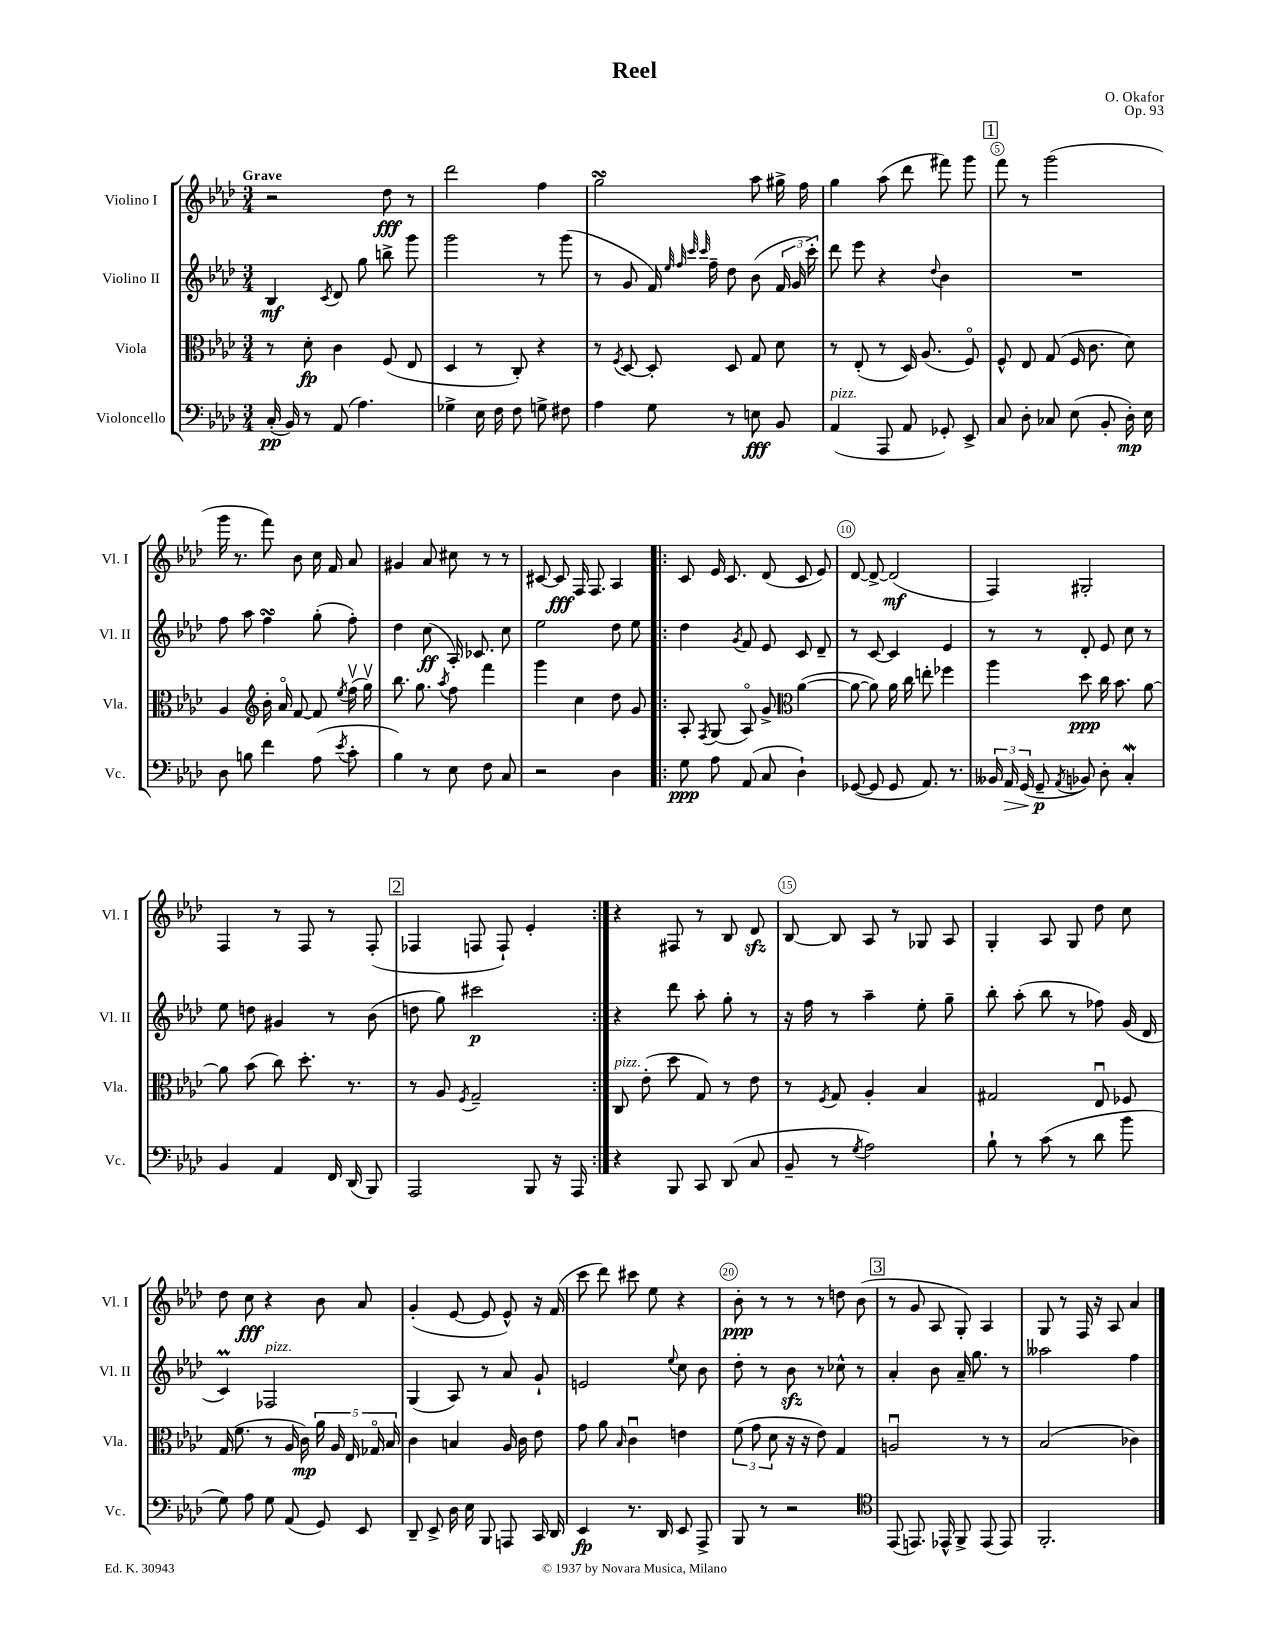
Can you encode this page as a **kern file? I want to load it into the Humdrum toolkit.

**kern	**dynam	**kern	**dynam	**kern	**dynam	**kern	**dynam
*part4	*part4	*part3	*part3	*part2	*part2	*part1	*part1
*staff4	*staff4	*staff3	*staff3	*staff2	*staff2	*staff1	*staff1
*I"Violoncello	*	*I"Viola	*	*I"Violino II	*	*I"Violino I	*
*I'Vc.	*	*I'Vla.	*	*I'Vl. II	*	*I'Vl. I	*
*clefF4	*	*clefC3	*	*clefG2	*	*clefG2	*
*k[b-e-a-d-]	*	*k[b-e-a-d-]	*	*k[b-e-a-d-]	*	*k[b-e-a-d-]	*
*M3/4	*	*M3/4	*	*M3/4	*	*M3/4	*
=1	=1	=1	=1	=1	=1	=1	=1
!	!	!	!	!	!	!LO:TX:a:B:t=Grave	!
(16C'/	pp	8r	.	4B-/	mf	2r	.
16BB-/)	.	.	.	.	.	.	.
8r	.	8d-'\	fp	.	.	.	.
.	.	.	.	8qc/	.	.	.
(8AA-/	.	4c\	.	8d-/	.	.	.
4.A-\)	.	.	.	8gg\	.	.	.
.	.	(8F/	.	8bbn^\	.	8dd-\	fff
.	.	8E-/	.	8ggg\	.	8r	.
=2	=2	=2	=2	=2	=2	=2	=2
4G-X^\	.	4D-/	.	2ggg\	.	2ddd-\	.
16E-\	.	8r	.	.	.	.	.
16F\	.	.	.	.	.	.	.
8F\	.	8C'/)	.	.	.	.	.
8Gn^\	.	4r	.	8r	.	4ff\	.
8F#X\	.	.	.	(8ggg\	.	.	.
=3	=3	=3	=3	=3	=3	=3	=3
4A-\	.	8r	.	8r	.	2ggsSsS\	.
.	.	8qF/	.	.	.	.	.
.	.	[8D-/	.	8g/	.	.	.
8G\	.	8D-'/]	.	16f/)	.	.	.
.	.	.	.	32qqee-/	.	.	.
.	.	.	.	32qqff/	.	.	.
.	.	.	.	32qqccc/	.	.	.
.	.	.	.	32qqccc/	.	.	.
.	.	.	.	16ff~\	.	.	.
8r	.	8D-/	.	8dd-\	.	.	.
8En\	fff	8G/	.	(8b-\	.	8aa-\	.
8BB-/	.	8d-\	.	24f/	.	16gg#X^\	.
.	.	.	.	24g/	.	.	.
.	.	.	.	.	.	16ff\	.
.	.	.	.	24ccc'\)	.	.	.
=4	=4	=4	=4	=4	=4	=4	=4
!LO:TX:a:i:t=pizz.	!	!	!	!	!	!	!
(4AA-/	.	8r	.	8ddd-\	.	4gg\	.
.	.	(8E-'/	.	8eee-\	.	.	.
8AAA-/	.	8r	.	4r	.	(8aa-\	.
8AA-/	.	16D-/)	.	.	.	8ddd-\	.
.	.	(8.A-/	.	.	.	.	.
.	.	.	.	8qqdd-/	.	.	.
8GG-X'/)	.	.	.	4b-\	.	8fff#X\)	.
8EE-^/	.	8F/)	.	.	.	8ggg\	.
!!LO:REH:place=s1:t=1
=5	=5	=5	=5	=5	=5	=5	=5
8C/	.	8F^^/	.	2.r	.	8fff\	.
8D-'\	.	8E-/	.	.	.	8r	.
8C-X/	.	(8G/	.	.	.	(2ggg\	.
(8E-\	.	16F/	.	.	.	.	.
.	.	8.c\	.	.	.	.	.
8BB-'/	.	.	.	.	.	.	.
16D-'\)	mp	8d-\)	.	.	.	.	.
16E-\	.	.	.	.	.	.	.
!!LO:LB:g=z
=6	=6	=6	=6	=6	=6	=6	=6
8D-\	.	4A-/	.	8ff\	.	16ggg\	.
.	.	.	.	.	.	8.r	.
8Bn\	.	.	.	8aa-\	.	.	.
*	*	*clefG2	*	*	*	*	*
4f\	.	16b-'\	.	4ffsSSS\	.	8fff\)	.
.	.	16a-/	.	.	.	.	.
.	.	[8f/	.	.	.	8b-\	.
(8A-\	.	8f/]	.	(8gg'\	.	16cc\	.
.	.	.	.	.	.	16f/	.
8qe-/	.	8qee-/	.	.	.	.	.
8c'\	.	(16ffv\	.	8ff'\)	.	8a-/	.
.	.	16ggv\)	.	.	.	.	.
=7	=7	=7	=7	=7	=7	=7	=7
4B-\)	.	8.bb-\	.	4dd-\	.	4g#X/	.
.	.	8.gg\	.	.	.	.	.
8r	.	.	.	(8cc\	ff	8a-/	.
.	.	8qaa-/	.	.	.	.	.
8E-\	.	8ff\	.	16A-'/)	.	8cc#X\	.
.	.	.	.	8.c-X/	.	.	.
8F\	.	4fff\	.	.	.	8r	.
8C/	.	.	.	8cc\	.	8r	.
=8	=8	=8	=8	=8	=8	=8	=8
2r	.	4ggg\	.	2ee-\	.	[8c#X/	.
.	.	.	.	.	.	8c#/]	fff
.	.	4cc\	.	.	.	16F/	.
.	.	.	.	.	.	8.F/	.
4D-\	.	8dd-\	.	8dd-\	.	4A-/	.
.	.	8g/	.	8ee-\	.	.	.
=9!|:	=9!|:	=9!|:	=9!|:	=9!|:	=9!|:	=9!|:	=9!|:
8G\	ppp	8A-'/	.	4dd-\	.	8c/	.
.	.	8qF/	.	.	.	.	.
8A-\	.	(8G/	.	.	.	16e-/	.
.	.	.	.	.	.	8.c/	.
.	.	.	.	8qg/	.	.	.
(8AA-/	.	8A-/)	.	8f/	.	.	.
8C/	.	8g^/	.	8e-/	.	(8d-/	.
*	*	*clefC3	*	*	*	*	*
4D-`\)	.	([4a-\	.	8c/	.	8c/	.
.	.	.	.	8d-~/	.	8e-/)	.
=10	=10	=10	=10	=10	=10	=10	=10
([8GG-X/	.	8a-\_	.	8r	.	[8d-/	.
8GG-/]	.	8a-\])	.	[8c/	.	8d-^/_	.
8GG-/	.	16a-\	.	4c/]	.	(2d-/]	mf
.	.	16cc\	.	.	.	.	.
8.AA-/)	.	8een'\	.	.	.	.	.
.	.	4ff-X\	.	4e-/	.	.	.
8.r	.	.	.	.	.	.	.
=11	=11	=11	=11	=11	=11	=11	=11
24BB--X/	.	4aa-\	.	8r	.	4F/)	.
!	!LO:HP:b	!	!	!	!	!	!
24AA-/	>	.	.	.	.	.	.
(24GG/	.	.	.	.	.	.	.
8GG~/	p	.	.	8r	.	.	.
8qAA-/	.	.	.	.	.	.	.
8BB-X/)	]	8dd-\	ppp	8d-'/	.	2G#X'/	.
8D-'\	.	16cc\	.	8e-/	.	.	.
.	.	8.b-\	.	.	.	.	.
4CW'/	.	.	.	8cc\	.	.	.
.	.	[8a-\	.	8r	.	.	.
!!LO:LB:g=z
=12	=12	=12	=12	=12	=12	=12	=12
4BB-/	.	8a-\]	.	8ee-\	.	4F/	.
.	.	(8b-\	.	8ddn\	.	.	.
4AA-/	.	8cc\)	.	4g#X/	.	8r	.
.	.	8.dd-'\	.	.	.	8F/	.
16FF/	.	.	.	8r	.	8r	.
(16DD-/	.	8.r	.	.	.	.	.
8BBB-/)	.	.	.	(8b-\	.	(8F'/	.
!!LO:REH:place=s1:t=2
=13	=13	=13	=13	=13	=13	=13	=13
2AAA-/	.	8r	.	8ddn\	.	4F-X/	.
.	.	8A-/	.	8gg\)	.	.	.
.	.	8qF/	.	.	.	.	.
.	.	2G~/	.	2ccc#X\	p	8Fn/	.
.	.	.	.	.	.	8F`/)	.
8BBB-/	.	.	.	.	.	4e-'/	.
16r	.	.	.	.	.	.	.
16AAA-/	.	.	.	.	.	.	.
=14:|!	=14:|!	=14:|!	=14:|!	=14:|!	=14:|!	=14:|!	=14:|!
!	!	!LO:TX:a:i:t=pizz.	!	!	!	!	!
4r	.	8C/	.	4r	.	4r	.
.	.	(8e-'\	.	.	.	.	.
8BBB-/	.	8dd-\	.	8ddd-\	.	8F#X/	.
8CC/	.	8G/)	.	8aa-'\	.	8r	.
(8DD-/	.	8r	.	8gg'\	.	8B-/	.
8C/	.	8e-\	.	8r	.	8d-zz/	.
=15	=15	=15	=15	=15	=15	=15	=15
8BB-~/	.	8r	.	16r	.	[8B-/	.
.	.	.	.	16ff\	.	.	.
.	.	8qF/	.	.	.	.	.
8r	.	8G/	.	8r	.	8B-/]	.
8qG/	.	.	.	.	.	.	.
2A-\)	.	4A-'/	.	4aa-~\	.	8A-/	.
.	.	.	.	.	.	8r	.
.	.	4B-/	.	8ee-'\	.	8G-X/	.
.	.	.	.	8gg~\	.	8A-/	.
=16	=16	=16	=16	=16	=16	=16	=16
8B-`\	.	2G#X/	.	8bb-'\	.	4G'/	.
8r	.	.	.	(8aa-'\	.	.	.
(8c\	.	.	.	8bb-\	.	8A-/	.
8r	.	.	.	8r	.	8G/	.
8d-\	.	8E-u/	.	8ff-X\)	.	8dd-\	.
8b-\	.	8F-X/	.	(16g/	.	8cc\	.
.	.	.	.	16d-/	.	.	.
!!LO:LB:g=z
=17	=17	=17	=17	=17	=17	=17	=17
8G\)	.	(16G/	.	4cm/)	.	8dd-\	.
.	.	8.f\	.	.	.	.	.
8A-\	.	.	.	.	.	8cc\	fff
!	!	!	!	!LO:TX:a:i:t=pizz.	!	!	!
8G\	.	8r	.	2F-X/	.	4r	.
(8AA-/	.	16A-/	.	.	.	.	.
.	.	16c\)	mp	.	.	.	.
8GG/)	.	20a-\	.	.	.	8b-\	.
.	.	20A-/	.	.	.	.	.
.	.	20E-/	.	.	.	.	.
8EE-/	.	.	.	.	.	8a-/	.
.	.	20G-X/	.	.	.	.	.
.	.	20B-/	.	.	.	.	.
=18	=18	=18	=18	=18	=18	=18	=18
8DD-~/	.	4c\	.	(4G/	.	(4g'/	.
8EE-^/	.	.	.	.	.	.	.
16D-\	.	4Bn/	.	8A-/)	.	[8e-/	.
16E-\	.	.	.	.	.	.	.
8BBB-/	.	.	.	8r	.	8e-/]	.
8AAAn/	.	16A-/	.	8a-/	.	8e-^^/)	.
.	.	16c\	.	.	.	.	.
16CC/	.	8e-\	.	8g`/	.	16r	.
16DD-/	.	.	.	.	.	(16f/	.
=19	=19	=19	=19	=19	=19	=19	=19
4EE-/	fp	8g\	.	2en/	.	8ccc\	.
.	.	8a-\	.	.	.	8ddd-\)	.
.	.	16qqB-/	.	.	.	.	.
8.r	.	4cu\	.	.	.	8ccc#X\	.
.	.	.	.	.	.	8ee-\	.
16DD-/	.	.	.	.	.	.	.
.	.	.	.	8qqee-/	.	.	.
8EE-/	.	4en\	.	8cc\	.	4r	.
8AAA-^/	.	.	.	8b-\	.	.	.
=20	=20	=20	=20	=20	=20	=20	=20
8BBB-/	.	(12f\	.	8dd-'\	.	8b-'\	ppp
.	.	12g\	.	.	.	.	.
8r	.	.	.	8r	.	8r	.
.	.	12d-\	.	.	.	.	.
2r	.	16r	.	8b-zz\	.	8r	.
.	.	16r	.	.	.	.	.
.	.	8e-\)	.	8r	.	8r	.
.	.	4G/	.	8cc-X^^\	.	8ddn\	.
.	.	.	.	8r	.	(8b-\	.
!!LO:REH:place=s1:t=3
=21	=21	=21	=21	=21	=21	=21	=21
*clefC4	*	*	*	*	*	*	*
(8EE-/	.	2Anu/	.	4a-'/	.	8r	.
8.EEn/)	.	.	.	.	.	8g/	.
.	.	.	.	8b-\	.	8A-/	.
16EE-X^^/	.	.	.	.	.	.	.
8FF^/	.	.	.	16a-~/	.	8G'/)	.
.	.	.	.	8.gg\	.	.	.
(8EE-/	.	8r	.	.	.	4A-/	.
8EE-/)	.	8r	.	8r	.	.	.
=22	=22	=22	=22	=22	=22	=22	=22
2.FF'/	.	(2B-/	.	2aa--X\	.	8G/	.
.	.	.	.	.	.	8r	.
.	.	.	.	.	.	16F/	.
.	.	.	.	.	.	16r	.
.	.	.	.	.	.	8A-/	.
.	.	4c-X\)	.	4ff\	.	4a-/	.
==	==	==	==	==	==	==	==
*-	*-	*-	*-	*-	*-	*-	*-
